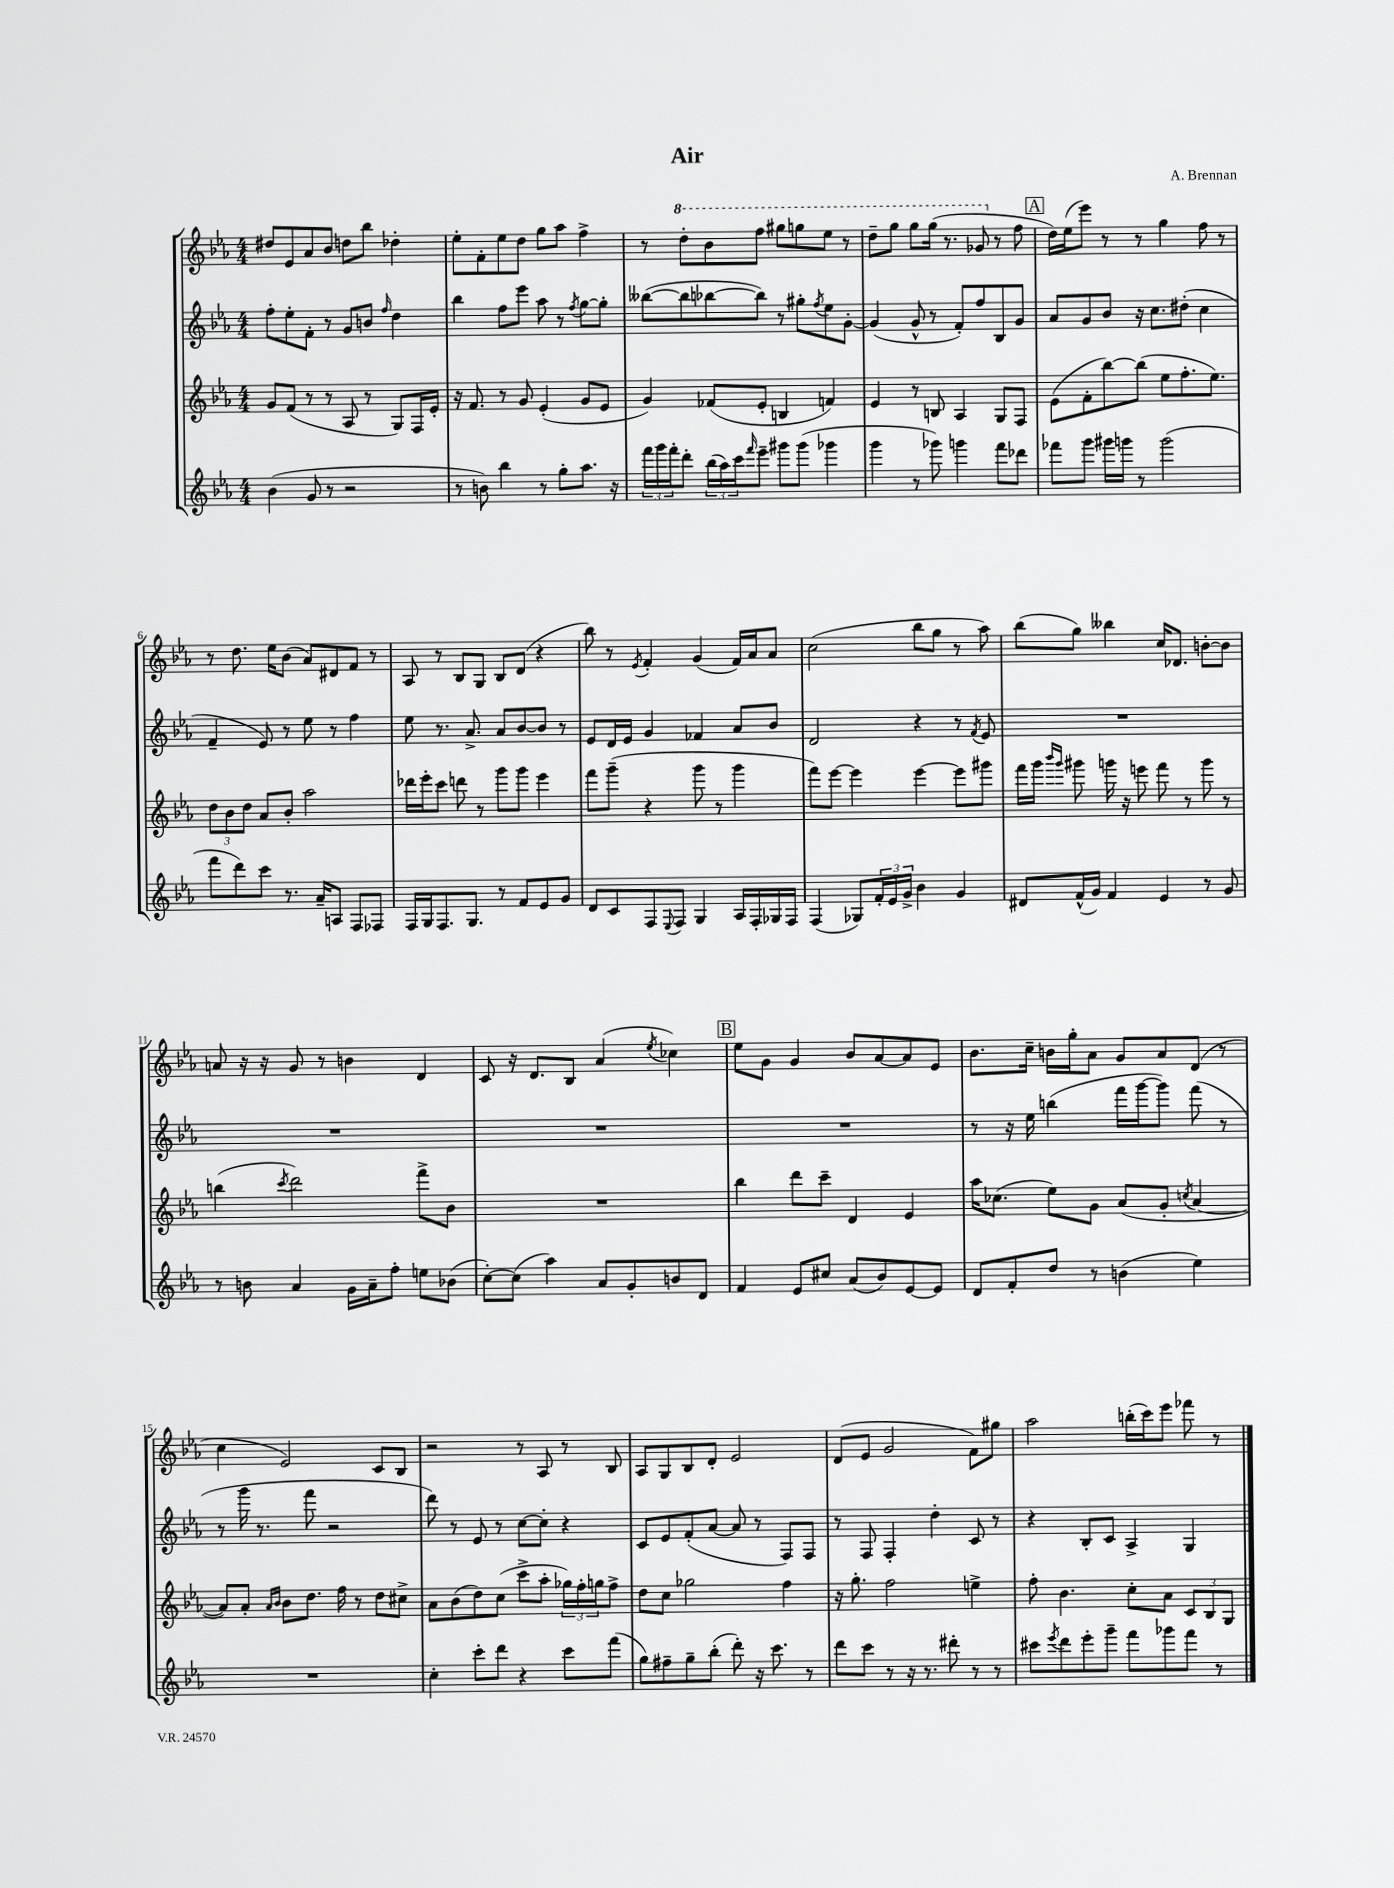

**kern	**kern	**kern	**kern
*part4	*part3	*part2	*part1
*staff4	*staff3	*staff2	*staff1
*clefG2	*clefG2	*clefG2	*clefG2
*k[b-e-a-]	*k[b-e-a-]	*k[b-e-a-]	*k[b-e-a-]
*M4/4	*M4/4	*M4/4	*M4/4
=1	=1	=1	=1
(4b-\	8g/L	8ff'\L	8dd#X/L
.	(8f/J	8ee-'\	8e-/
8g/	8r	8f'\J	8a-/
8r	8r	8r	8b-/J
2r	8A-/	8g/L	8ddn\L
.	8r	8bn/J	8bb-\J
.	.	16qqff/	.
.	8G/L)	4dd\	4dd-X'\
.	16F/L	.	.
.	16e-'/JJ	.	.
=2	=2	=2	=2
8r	16r	4bb-\	8ee-'\L
.	8.f/	.	.
8bn\)	.	.	8f'\
4bb-\	8r	8ff\L	8ee-\
.	8g/	8eee-\J	8dd\J
8r	(4e-'/	8aa-\	8gg\L
8gg'\L	.	8r	8aa-\J
.	.	8qff/	.
8.aa-\J	8g/L	[8gg\L	4ff^\
.	8e-/J	8gg'\J]	.
16r	.	.	.
=3	=3	=3	=3
24fff\LL	4g/)	([8bb--X\L	8r
24ggg\	.	.	.
24fff'\J	.	.	.
*	*	*	*8va
8ddd'\J	.	8bb--\]	8ddd'\L
(24bb-\LL	(8f-X/L	[8bb-X\	8bb-\
24aa-\)	.	.	.
24ccc\J	.	.	.
16qqfff/	.	.	.
8eee-~\J	8e-'/J	8bb-\J])	8fff\J
8ggg#X\L	4Bn/	8r	8ggg#X\L
(8ggg#\J	.	8gg#X'\L	8gggn\
.	.	8qff/	.
4ggg-X\	4fn/)	8ee-\	8eee-\J
.	.	[8g'\J	8r
=4	=4	=4	=4
4ggg\	4e-/	(4g/]	8ddd~\L
.	.	.	8ggg\J
8r	8r	8g^^/	8ggg\L
8ggg-X\)	8Bn/	8r	(16ggg\Jk
.	.	.	8.r
4gggn\	4A-/	8f'/L)	.
.	.	8ff/	8gg-X/
*	*	*	*X8va
8fff\L	8G/L	8B-/	8r
8ddd-X\J	8F/J	8g/J	8ff\
!!LO:REH:place=s1:t=A
=5	=5	=5	=5
8fff-X\L	(8e-\L	8a-/L	16dd\LL)
.	.	.	(16ee-\J
8ggg\J	8f'\	8g/	8eee-\J)
16ggg#X\LL	[8bb-\)	8b-/J	8r
16gggn\JJ	.	.	.
8r	(8bb-\J]	16r	8r
.	.	8.cc\L	.
(2ggg\	8ee-\L	.	4gg\
.	8.ff'\	(8dd#X'\J	.
.	.	4cc\	8ff\
.	8.ee-\J)	.	.
.	.	.	8r
!!LO:LB:g=z
=6	=6	=6	=6
8fff\L	12dd\L	4f~/	8r
.	12b-\	.	.
8ddd\)	.	.	8.dd\
.	12dd\J	.	.
8ccc\J	8a-/L	8e-/)	.
.	.	.	16ee-\KL
8.r	8b-'/J	8r	(8b-\J
.	2aa-\	8ee-\	8a-/L)
16a-~/KL	.	.	.
8An/J	.	8r	8d#X/
8F/L	.	4ff\	8f/J
8F-X/J	.	.	8r
=7	=7	=7	=7
16F/LL	16ddd-X\LL	8ee-\	8A-/
16G/J	16eee-'\J	.	.
8.F/	8ccc\J	8.r	8r
.	8dddn\	.	8B-/L
8.G/J	.	8.a-^/	.
.	8r	.	8G/J
8r	8ggg\L	8a-/L	8B-/L
8f/L	8ggg\J	[8b-/	(8d/J
8e-/	4eee-\	8b-/J]	4r
8g/J	.	8r	.
=8	=8	=8	=8
8d/L	8fff\L	8e-/L	8bb-\)
8c/	(8ggg~\J	16d/L	8r
.	.	16e-/JJ	.
.	.	.	8qe-/
8F/	4r	4g/	4f'/
8qqE-/	.	.	.
8F/J	.	.	.
4G/	8ggg\	4f-X/	(4g/
.	8r	.	.
16A-/LL	4ggg\	8a-/L	16f/LL)
16F'/	.	.	16a-/J
16G-X/	.	8b-/J	8a-/J
16F/JJ	.	.	.
=9	=9	=9	=9
(4F/	8fff\L)	2d/	(2cc\
.	[8eee-\J	.	.
8G-X/L)	4eee-\]	.	.
24f'/L	.	.	.
24e-/	.	.	.
24g^/JJ	.	.	.
4b-\	[4eee-\	4r	8bb-\L
.	.	.	8gg\J
4g/	8eee-\L]	8r	8r
.	.	8qf/	.
.	8ggg#X\J	8e-/	8aa-\)
=10	=10	=10	=10
8d#X/L	16fff\LL	1r	(8bb-\L
.	16ggg\JJ	.	.
.	16qqbbb-/LL	.	.
.	16qqggg/JJ	.	.
(16f^^/L	8ggg#X\	.	8gg\J)
16g/JJ)	.	.	.
4f/	16gggn\	.	4bb--X\
.	16r	.	.
.	8eeen\	.	.
4e-/	8fff\	.	16cc/KL
.	.	.	8.d-X/J
.	8r	.	.
8r	8ggg\	.	[8bn'\L
8g/	8r	.	8b\J]
!!LO:LB:g=z
=11	=11	=11	=11
8r	(4bbn\	1r	8an/
8bn\	.	.	16r
.	.	.	16r
.	8qccc/	.	.
4a-/	2ddd\)	.	8g/
.	.	.	8r
16g\LL	.	.	4bn\
16a-~\J	.	.	.
8ff'\J	.	.	.
8een\L	8fff^\L	.	4d/
(8b-X\J	8b-\J	.	.
=12	=12	=12	=12
[8cc'\L)	1r	1r	8c/
(8cc\J]	.	.	16r
.	.	.	8.d/L
4aa-\)	.	.	.
.	.	.	8B-/J
8a-/L	.	.	(4a-/
8g'/	.	.	.
.	.	.	8qee-/
8bn/	.	.	4cc-X\)
8d/J	.	.	.
!!LO:REH:place=s1:t=B
=13	=13	=13	=13
4f/	4bb-\	1r	8ee-\L
.	.	.	8g\J
8e-/L	8ddd\L	.	4g/
8cc#X/J	8ccc~\J	.	.
(8a-/L	4d/	.	8b-/L
8b-/)	.	.	[8a-/
[8e-/	4e-/	.	8a-/]
8e-/J]	.	.	8e-/J
=14	=14	=14	=14
8d/L	16aa-\KL	8r	8.b-\L
.	(8.cc-X\J	.	.
8f'/	.	16r	.
.	.	16ee-\	16cc~\Jk
8dd/J	8ee-\L)	(4bbn\	16bn\LL
.	.	.	16gg'\J
8r	8g\J	.	8a-\J
(4bn\	(8a-/L	16fff\LL	8g/L
.	.	[16ggg\J	.
.	8g'/J	8ggg\J])	8a-/
.	8qccn/	.	.
4ee-\)	[4a-/	(8fff\	(8d/J
.	.	8r	8r
!!LO:LB:g=z
=15	=15	=15	=15
1r	8a-/L])	8r	4cc\
.	8a-'/J	16ggg\	.
.	.	8.r	.
.	16qqa-/LL	.	.
.	16qqb-/JJ	.	.
.	8b-\L	.	2e-/)
.	8.dd\J	8fff\	.
.	.	2r	.
.	16ff\	.	.
.	8r	.	.
.	8dd\L	.	8c/L
.	8cc#X^\J	.	8B-/J
=16	=16	=16	=16
4cc'\	8a-\L	8ddd\)	2r
.	(8b-\	8r	.
8ccc'\L	8dd\)	8e-/	.
8ddd\J	(8cc\J	8r	.
4r	8ccc^\L	[8cc\L	8r
.	8aa-'\J	8cc'\J]	8A-/
8ccc\L	24gg-X\LL)	4r	8r
.	24ff'\	.	.
.	24ggn\J	.	.
(8fff\J	8ff^\J	.	8B-/
=17	=17	=17	=17
8gg\L)	8dd\L	8c/L	8A-/L
8ff#X~\	8cc\J	8e-/	8G/
8gg~\	2gg-X\	(8f'/	8B-/
(8bb-'\J	.	[8a-/J	8d'/J
8ddd'\)	.	8a-/]	2e-/
16r	.	8r	.
8.ccc\	.	.	.
.	4ff\	8F/L)	.
8r	.	8F/J	.
=18	=18	=18	=18
8ddd\L	16r	8r	(8d/L
.	8.gg'\	.	.
8ccc\J	.	8F/	8e-/J
8r	2ff\	4F'/	2g/
16r	.	.	.
8.r	.	.	.
.	.	4dd'\	.
8ddd#X'\	.	.	.
8r	4een^\	8c/	8f\L)
8r	.	8r	8gg#X\J
=19	=19	=19	=19
8ccc#X\L	8ff'\	4r	2aa-\
8qeee-/	.	.	.
8ddd\	4.b-\	.	.
8eee-'\	.	8B-'/L	.
8ggg~\J	.	8c/J	.
8fff\L	8cc'\L	4A-^/	(16bbn'\LL
.	.	.	16ccc\J)
8ggg-X\	8a-\J	.	8eee-\J
8fff\J	12c/L	4G/	8fff-X\
.	12B-/	.	.
8r	.	.	8r
.	12G/J	.	.
==	==	==	==
*-	*-	*-	*-
